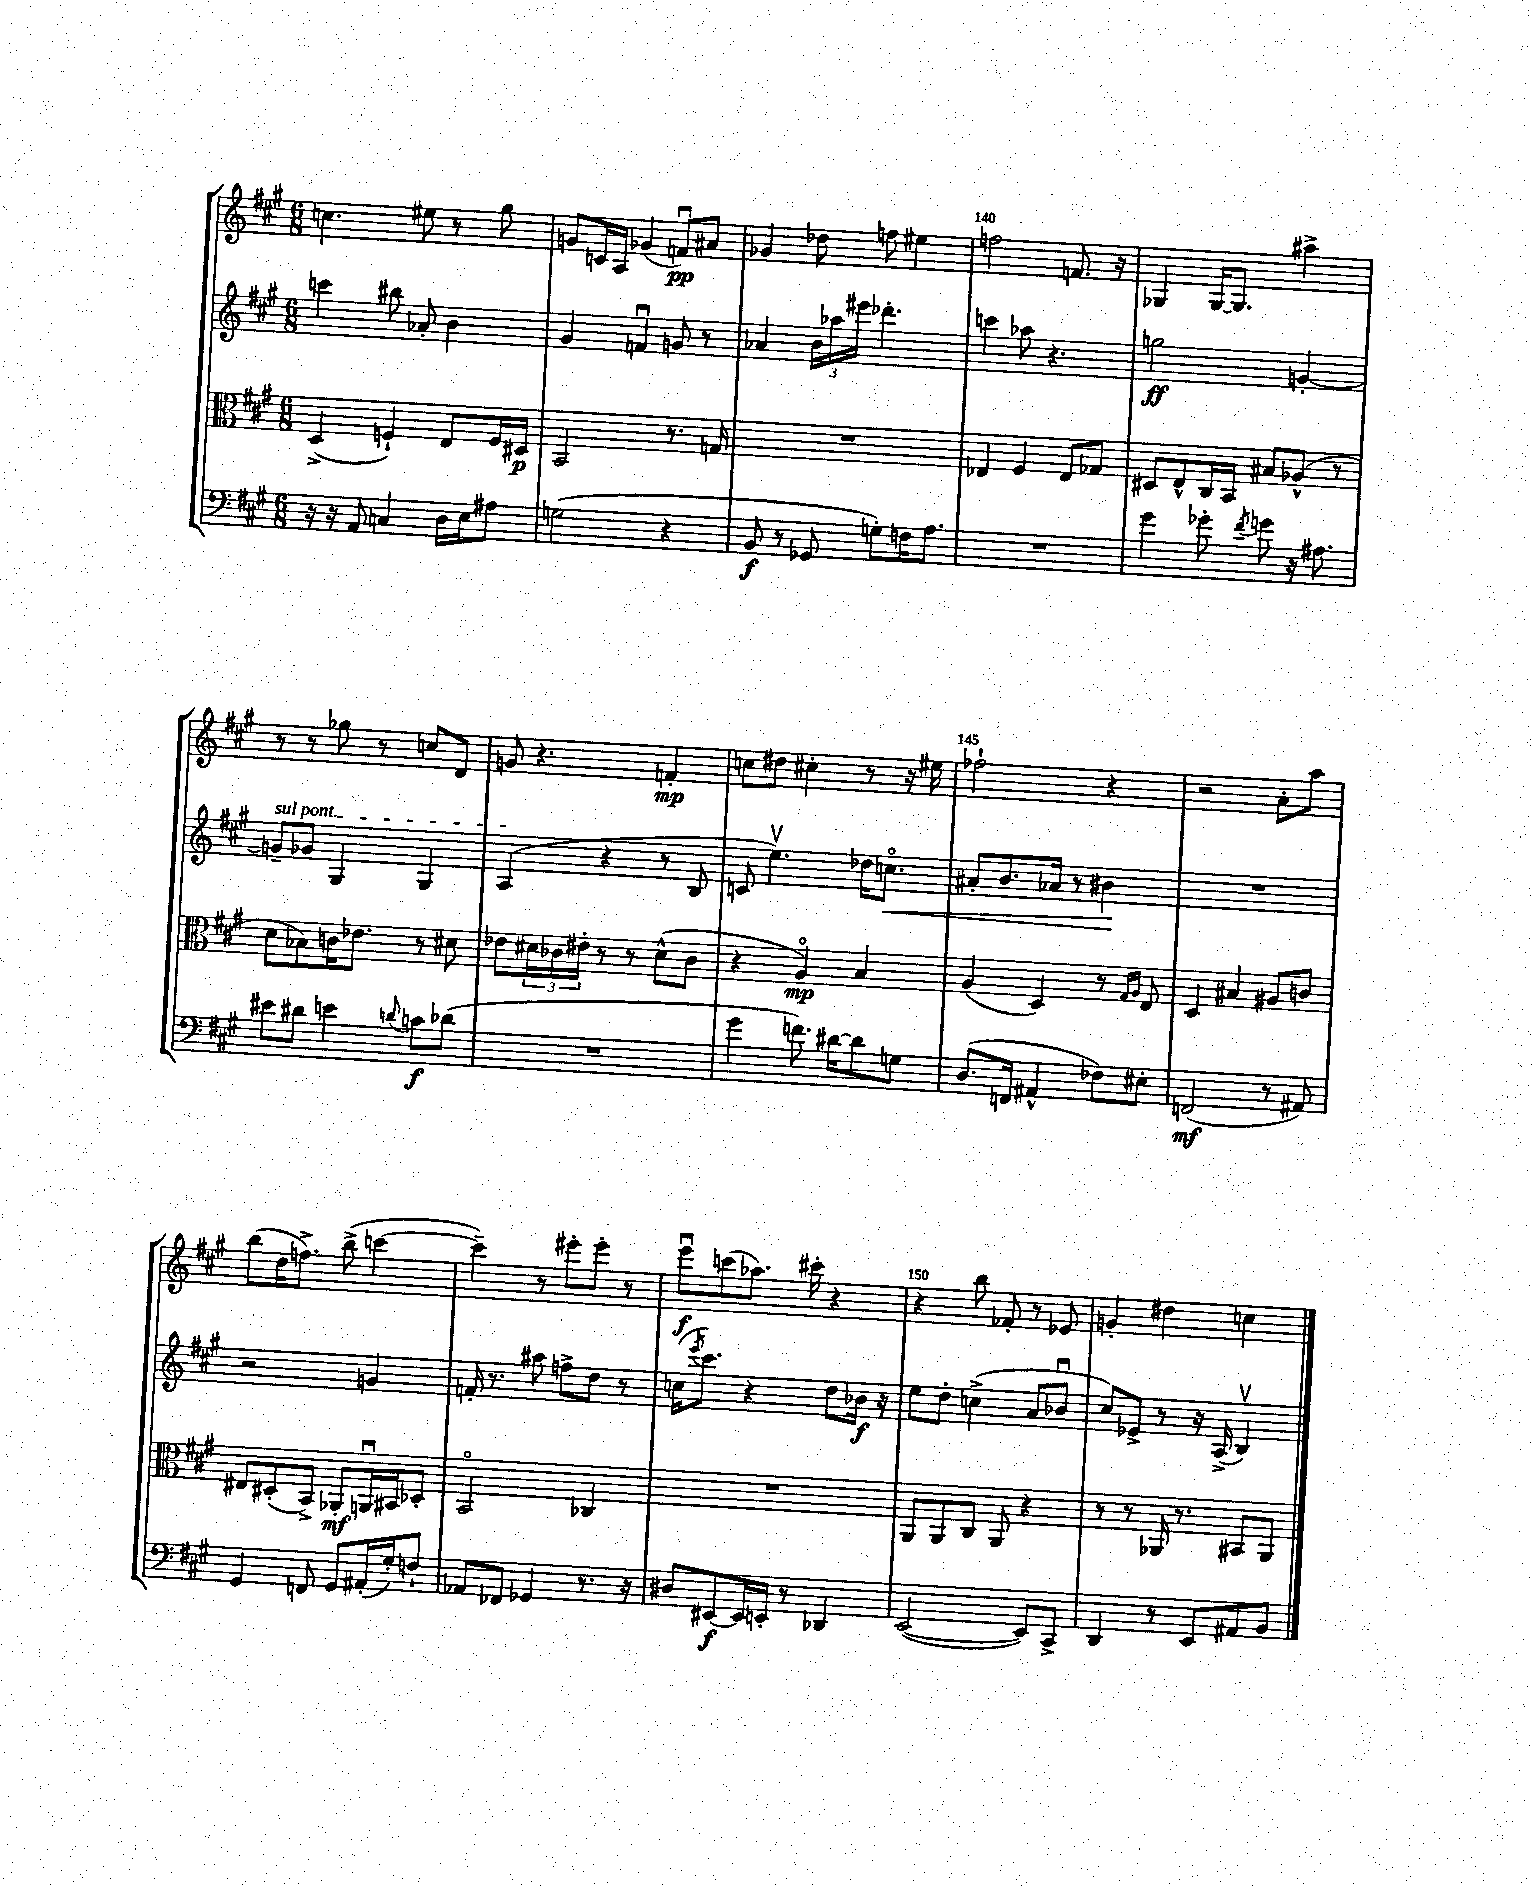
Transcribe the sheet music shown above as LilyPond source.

<<
\new StaffGroup <<
\new Staff = "s0" {
    \clef treble \key a \major \numericTimeSignature \time 6/8
    c''4. eis''8 r8 gis''8 |
    g'8 c'16 a16 ges'4( f'8\downbow\pp) ais'8 |
    ges'4 des''8 f''8 eis''4 |
    f''2 f'8. r16 |
    ges4 ges16~ ges8. ais''4-> |
    r8 r8 ges''8 r8 c''8 d'8 |
    g'8 r4. f'4-.\mp |
    c''8 dis''8 cis''4-. r8 r16 eis''16 |
    fes''2-! r4 |
    r2 a'8-. a''8 |
    b''8( d''16 f''8.->) b''8->( c'''4~ |
    c'''4--) r8 eis'''8-. eis'''8-. r8 |
    e'''8\downbow\f c'''8( aes''8.) cis'''16-. r4 |
    r4 b''8 fes'8-. r8 ees'8 |
    g'4-. dis''4 c''4 \bar "|." |
}
\new Staff = "s1" {
    \clef treble \key a \major \numericTimeSignature \time 6/8
    c'''4 bis''8 aes'8-. b'4 |
    gis'4 f'4\downbow g'8 r8 |
    aes'4 \tuplet 3/2 { b'16 aes''16 eis'''16 } des'''4.-. |
    c'''4 aes''8 r4. |
    g''2\ff g'4~-. |
    \once \override TextSpanner.bound-details.left.text = \markup { \italic "sul pont." } g'8--\startTextSpan ges'8 gis4 gis4 |
    a4\stopTextSpan( r4 r8 b8 |
    c'8 e''4.\upbow) des''16 c''8.\flageolet\< |
    ais'8-. b'8. aes'16 r8 bis'4\! |
    R2. |
    r2 g'4 |
    f'16-. r8. ais''8 f''8-> d''8 r8 |
    c''16( \acciaccatura { e'''8 } cis'''8.) r4 d''8 bes'16\f r16 |
    e''8 d''8-. c''4->( a'8 bes'8\downbow |
    cis''8) ees'8-> r8 r16 a16->( b4\upbow) \bar "|." |
}
\new Staff = "s2" {
    \clef alto \key a \major \numericTimeSignature \time 6/8
    d4->( f4-!) e8 f16 dis16\p |
    b,2 r8. g16 |
    R2. |
    ees4 fis4 ees8 ges8 |
    dis8 e8-^ cis16 b,16 bis8 aes8-^( r8 |
    d'8 bes8) c'16 ees'8. r8 dis'8 |
    ees'8 \tuplet 3/2 { dis'16 ces'16 eis'16-. } r8 r8 dis'8-^( ces'8 |
    r4 a4\flageolet\mp) b4 |
    a4( d4) r8 \grace { gis16 a16 } e8 |
    d4 bis4 ais8 c'8 |
    eis8 dis8-.( b,8->) aes,8-.\mf a,16\downbow bis,16 des8-. |
    b,2\flageolet ces4 |
    R2. |
    a,8 a,8 cis8 a,8 r4 |
    r8 r8 aes,16 r8. bis,8 aes,8 \bar "|." |
}
\new Staff = "s3" {
    \clef bass \key a \major \numericTimeSignature \time 6/8
    r16 r16 a,8 c4 d16 e16 ais8 |
    g2( r4 |
    b,8\f r8 ges,8 g8-.) f16 a8. |
    R2. |
    gis'4 ges'8-. \acciaccatura { fis'8 } g'8 r16 ais8. |
    eis'8 dis'8 e'4 \appoggiatura { d'8 } c'8\f des'8( |
    R2. |
    gis'4 f'8.) dis'16~ dis'8 g8 |
    d8.( f,16 ais,4-^ fes8) eis8-. |
    f,2\mf( r8 ais,8) |
    gis,4 f,8 gis,8 ais,16-.( gis16-.) f8-! |
    aes,8 fes,8 ges,4 r8. r16 |
    dis8 eis,8~\f eis,16 e,16-. r8 des,4 |
    e,2~( e,8) cis,8-> |
    d,4 r8 e,8 ais,8 b,8 \bar "|." |
}
>>
>>
\layout { \context { \Score currentBarNumber = #137 \override BarNumber.break-visibility = ##(#f #t #t) barNumberVisibility = #(every-nth-bar-number-visible 5) } }
